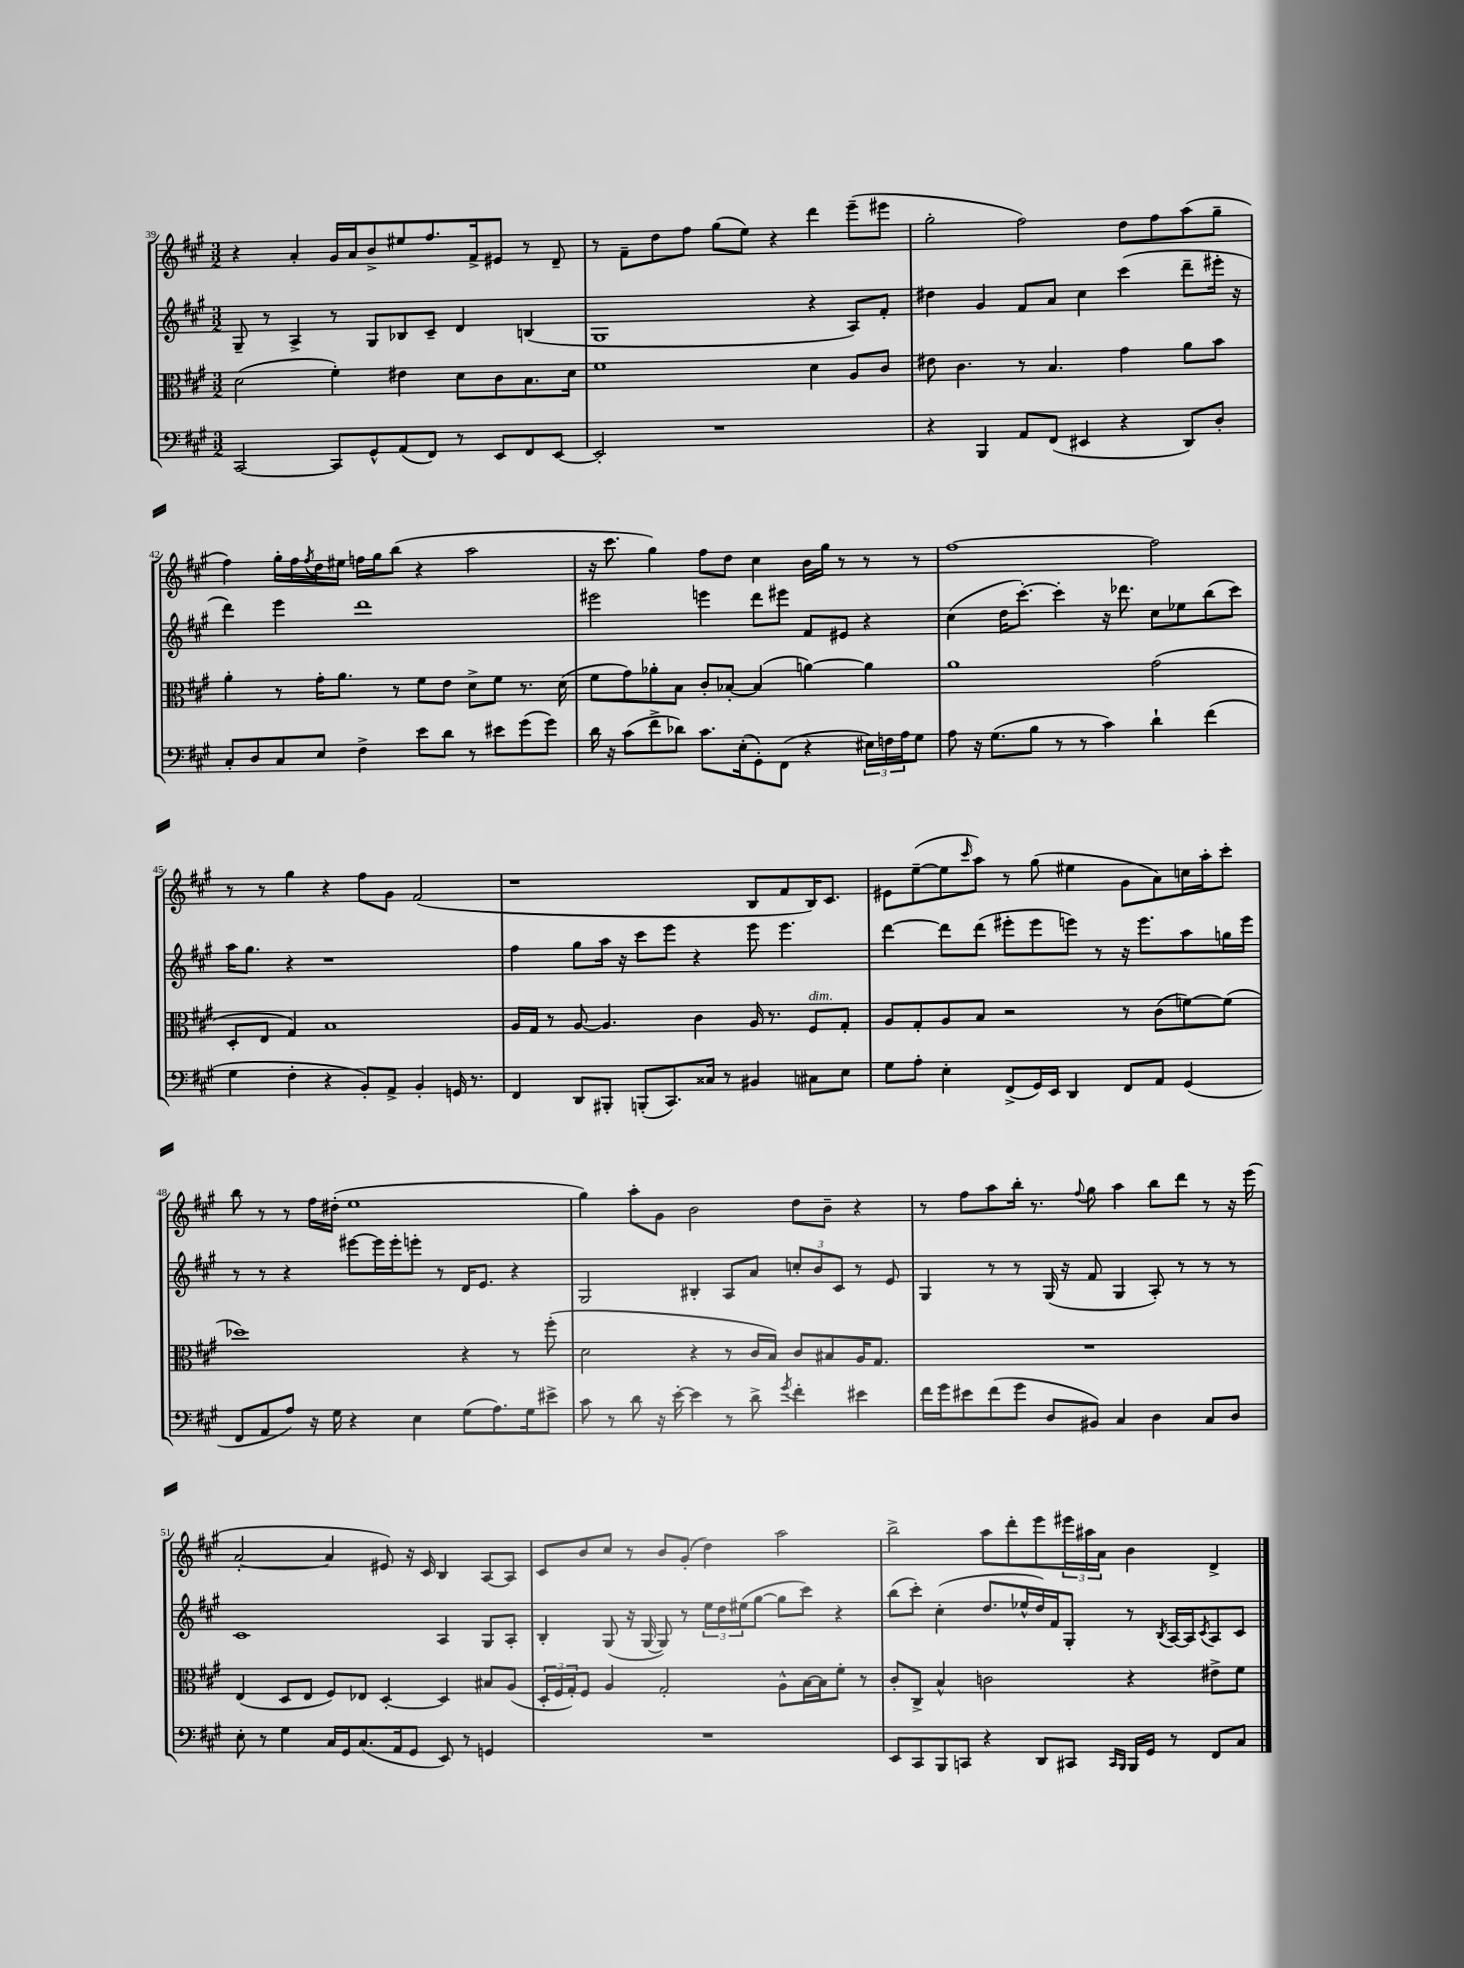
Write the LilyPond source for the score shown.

<<
\new StaffGroup <<
\new Staff = "s0" {
    \clef treble \key a \major \numericTimeSignature \time 3/2
    r4 a'4-. gis'16 a'16 b'8-> eis''8 fis''8. fis'16-> eis'8 r8 d'8-- |
    r8 fis'8-- d''8 fis''8 gis''8( e''8) r4 d'''4 e'''8--( eis'''8 |
    gis''2-. fis''2) d''8 fis''8 a''8( gis''8-- |
    fis''4) gis''16-. fis''16 \acciaccatura { fis''8 } d''16 eis''16 f''16 gis''16 b''8( r4 a''2 |
    r16 cis'''8. gis''4) fis''8 d''8 cis''4 b'16 gis''16 r8 r8 r8 |
    fis''1~ fis''2 |
    r8 r8 gis''4 r4 fis''8 gis'8 fis'2( |
    r1 b8 fis'8 b16) cis'8. |
    eis'8 e''8~--( e''8 \grace { cis'''16 } a''8) r8 gis''8( eis''4 gis'8 a'8) c''16 a''16-. cis'''8-. |
    b''8 r8 r8 fis''16 dis''16-.( e''1 |
    gis''4) a''8-. gis'8 b'2 d''8 b'8-- r4 |
    r8 fis''8 a''8 b''16-. r8. \appoggiatura { fis''8 } gis''8 a''4 b''8 d'''8 r8 r16 e'''16( |
    a'2~-. a'4 eis'8) r16 cis'16 b4 a8~ a8 |
    cis'8 b'8 cis''8 r8 b'8 gis'8-.( d''4) a''2 |
    b''2-> a''8 d'''8-. e'''8 \tuplet 3/2 { eis'''16 ais''16 a'16 } b'4 d'4-> \bar "|." |
}
\new Staff = "s1" {
    \clef treble \key a \major \numericTimeSignature \time 3/2
    gis8-- r8 a4-> r8 gis8 bes8 cis'8-- d'4 b4( |
    gis1 r4 a8) fis'8-. |
    dis''4 gis'4 fis'8 a'8 cis''4 cis'''4( d'''8-- eis'''16-. r16 |
    d'''4) e'''4 d'''1 |
    eis'''2 e'''4 d'''8 eis'''8 fis'8 eis'8 r4 |
    cis''4( d''16 cis'''8.~-.) cis'''4-. r16 des'''8. cis''8 ees''8 b''8( cis'''8) |
    a''16 gis''8. r4 r1 |
    fis''4 gis''8 a''16 r16 cis'''8 e'''8 r4 e'''8 e'''4. |
    d'''4~ d'''8 d'''8( eis'''8-. eis'''8 e'''8) r8 r16 e'''8. a''8 g''16 e'''16 |
    r8 r8 r4 eis'''8~ eis'''16 eis'''16-. e'''8-. r8 d'16 e'8. r4 |
    gis2 bis4-. a8 a'8 \tuplet 3/2 { c''8-. b'8 cis'8 } r8 e'8 |
    gis4 r8 r8 gis16( r16 fis'8 gis4 a8-.) r8 r8 r8 |
    cis'1 a4 gis8 a8-. |
    b4-. gis8( r16 gis16~ gis8) r8 \tuplet 3/2 { e''16 d''16 eis''16( } gis''8~ gis''8 cis'''8) r4 |
    b''8( cis'''8-.) cis''4-.( d''8. ees''16-^ d''16) fis'16 gis8-. r8 \acciaccatura { b8 } a16~ a16 \acciaccatura { cis'8 } a8 cis'8 \bar "|." |
}
\new Staff = "s2" {
    \clef alto \key a \major \numericTimeSignature \time 3/2
    d'2( fis'4-.) eis'4 d'8 cis'8 b8. d'16 |
    fis'1 d'4 a8 cis'8 |
    eis'8 cis'4. r8 b4. gis'4 a'8 b'8 |
    a'4-. r8 gis'16-. a'8. r8 fis'8 e'8 d'8-> fis'8 r8. d'16( |
    fis'8 gis'8) aes'8-. b8 cis'8-. bes8~-. bes4( a'4~) a'4 |
    a'1 gis'2( |
    d8-. e8 gis4) b1 |
    a16 gis16 r8 a8~ a4. cis'4 a16 r8. fis8^\markup { \italic "dim." } gis8-. |
    a8 gis8-. a8 b8 r2 r8 cis'8( f'8~) f'8( |
    des''1) r4 r8 fis''8-.( |
    d'2 r4 r8 cis'16 b16) cis'8 bis8 a16 gis8. |
    R1. |
    e4( d8 e8 fis8) ees8 d4~-. d4 bis8 a8( |
    \tuplet 3/2 { d16-. fis16 gis16-.) } fis8 a4 gis2-. a8-^ b16~ b16 fis'8-. r8 |
    cis'8-. cis8-> b4-^ c'2 r4 eis'8-> fis'8 \bar "|." |
}
\new Staff = "s3" {
    \clef bass \key a \major \numericTimeSignature \time 3/2
    cis,2~ cis,8 gis,8-^ a,8( fis,8) r8 e,8 fis,8 e,8~ |
    e,2-. r1 |
    r4 b,,4 a,8 fis,8( eis,4 r4 d,8) d8-. |
    cis8-. d8 cis8 e8 fis4-> e'8 d'8 r8 eis'8 gis'8( gis'8) |
    d'16 r16 cis'8( fis'8-> des'8) cis'8. e16-.( gis,8-.) fis,8( r4 \tuplet 3/2 { eis16) f16 a16 } gis8 |
    a8 r16 gis8.( b8 r8 r8 cis'4) d'4-! fis'4( |
    gis4 fis4-. r4 b,8-.) a,8-> b,4-. g,16 r8. |
    fis,4 d,8 bis,,8-. b,,8-.( cis,8.) cisis16 r8 bis,4 cis8 e8 |
    gis8 a8-. e4-. fis,8->( gis,16) e,16 d,4 fis,8 a,8 gis,4( |
    fis,8 a,8 a8) r16 gis16 r4 e4 gis8( a8.) gis16 eis'8-> |
    cis'8 r8 d'8 r16 e'16~-. e'4 r8 d'8-> \acciaccatura { gis'8 } fis'4-. eis'4 |
    fis'16 gis'16 eis'8 fis'8( gis'8 d8 bis,8) cis4 d4 cis8 d8 |
    e8-. r8 gis4 cis16 gis,16 cis8.( a,16 gis,8 e,8) r8 g,4 |
    R1. |
    e,8 cis,8 b,,8 c,8 r4 d,8 cis,8 \grace { cis,16 b,,16 } b,,16 gis,16 r8 fis,8 cis8 \bar "|." |
}
>>
>>
\layout { \context { \Score currentBarNumber = #39 } }
